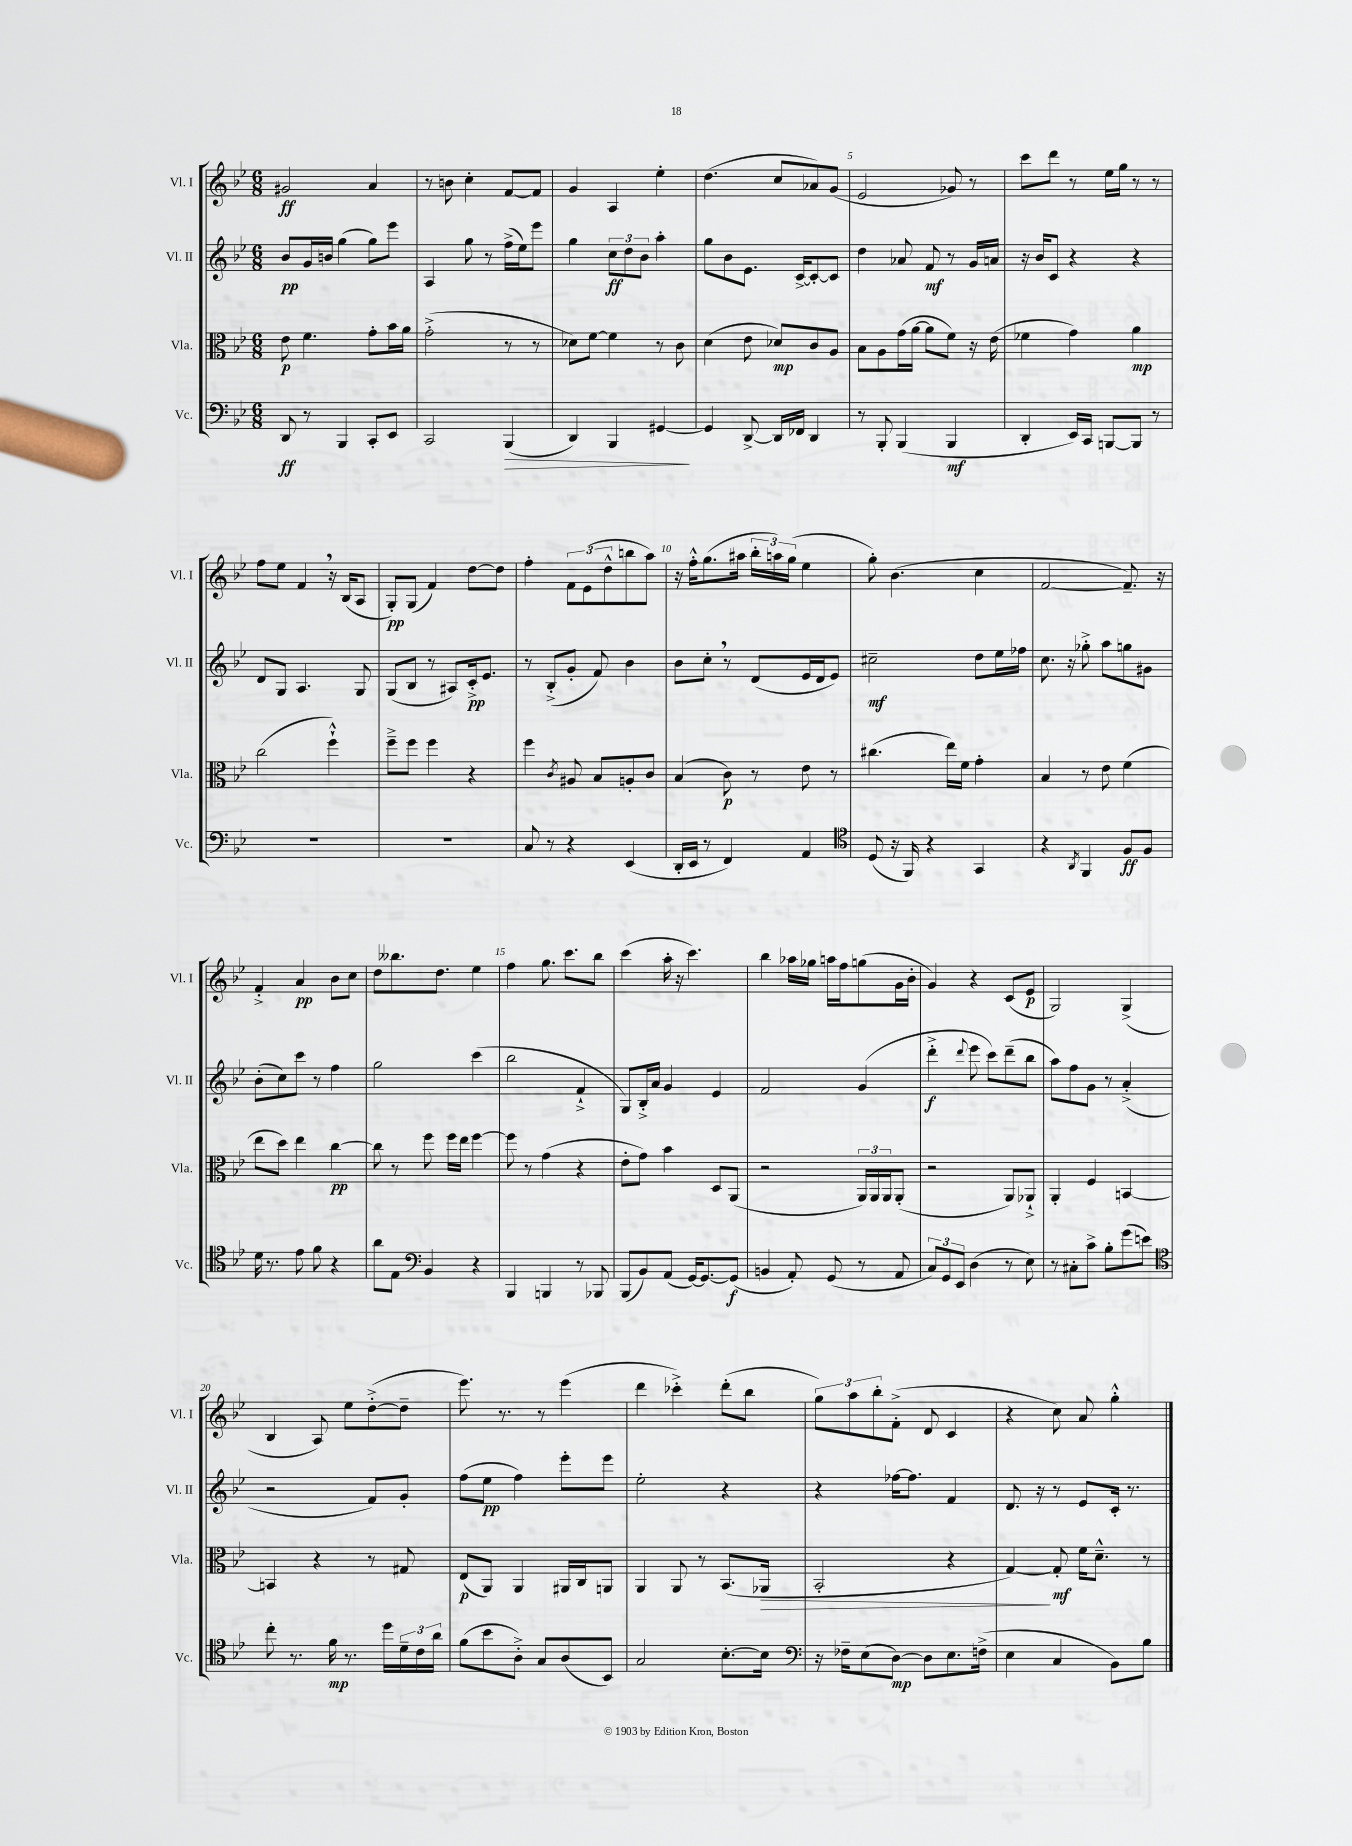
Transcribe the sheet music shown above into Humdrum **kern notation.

**kern	**dynam	**kern	**dynam	**kern	**dynam	**kern	**dynam
*part4	*part4	*part3	*part3	*part2	*part2	*part1	*part1
*staff4	*staff4	*staff3	*staff3	*staff2	*staff2	*staff1	*staff1
*I"Vc.	*	*I"Vla.	*	*I"Vl. II	*	*I"Vl. I	*
*I'Vc.	*	*I'Vla.	*	*I'Vl. II	*	*I'Vl. I	*
*clefF4	*	*clefC3	*	*clefG2	*	*clefG2	*
*k[b-e-]	*	*k[b-e-]	*	*k[b-e-]	*	*k[b-e-]	*
*M6/8	*	*M6/8	*	*M6/8	*	*M6/8	*
=1	=1	=1	=1	=1	=1	=1	=1
8DD/	ff	8e-\	p	8b-/L	pp	2g#X/	ff
8r	.	4.f\	.	16g/L	.	.	.
.	.	.	.	16bn/JJ	.	.	.
4BBB-/	.	.	.	(4gg\	.	.	.
8CC'/L	.	8g'\L	.	8gg\L)	.	4a/	.
8EE-/J	.	16b-\L	.	8eee-\J	.	.	.
.	.	16a\JJ	.	.	.	.	.
=2	=2	=2	=2	=2	=2	=2	=2
2CC/	.	(2g'^\	.	4A/	.	8r	.
.	.	.	.	.	.	8bn\	.
.	.	.	.	8gg\	.	4cc'\	.
.	.	.	.	8r	.	.	.
!	!LO:HP:b	!	!	!	!	!	!
(4BBB-/	>	8r	.	(16ff^\LL	.	[8f/L	.
.	.	.	.	16ee-\J)	.	.	.
.	.	8r	.	8eee-\J	.	8f/J]	.
=3	=3	=3	=3	=3	=3	=3	=3
4DD/)	.	8d-X\L)	.	4gg\	.	4g/	.
.	.	[8f\J	.	.	.	.	.
4BBB-/	.	4f\]	.	12cc\L	ff	4A/	.
.	.	.	.	12dd\	.	.	.
.	.	.	.	12b-\J	.	.	.
[4GG#X/	.	8r	.	4aa'\	.	4ee-'\	.
.	.	8c\	.	.	.	.	.
.	]	.	.	.	.	.	.
=4	=4	=4	=4	=4	=4	=4	=4
4GG#/]	.	(4d\	.	8gg\L	.	(4.dd\	.
.	.	.	.	8b-\	.	.	.
[8DD^/	.	8e-\	.	8.e-\J	.	.	.
16DD/LL]	.	8d-X/L)	mp	.	.	8cc/L	.
16FF-X/JJ	.	.	.	[16c^/KL	.	.	.
4DD/	.	8c/	.	8c'/_	.	8a-X/)	.
.	.	8A/J	.	8c/J]	.	(8g/J	.
=5	=5	=5	=5	=5	=5	=5	=5
8r	.	8B-\L	.	4dd\	.	2e-/	.
8BBB-'/	.	8A\	.	.	.	.	.
(4BBB-/	.	(16g\L	.	8a-X/	.	.	.
.	.	[16a\JJ	.	.	.	.	.
.	.	8a\L]	.	8f/	mf	.	.
4BBB-/	mf	8f\J)	.	8r	.	8g-X/)	.
.	.	16r	.	16g/LL	.	8r	.
.	.	(16e-\	.	16an/JJ	.	.	.
=6	=6	=6	=6	=6	=6	=6	=6
4DD'/	.	4f-X\	.	16r	.	8ccc\L	.
.	.	.	.	16b-/KL	.	.	.
.	.	.	.	8c/J	.	8ddd\J	.
16EE-/LL)	.	4g\)	.	4r	.	8r	.
16CC/JJ	.	.	.	.	.	.	.
[8BBBn/L	.	.	.	.	.	16ee-\LL	.
.	.	.	.	.	.	16gg\JJ	.
8BBB/J]	.	4a\	mp	4r	.	8r	.
8r	.	.	.	.	.	8r	.
!!LO:LB:g=z
=7	=7	=7	=7	=7	=7	=7	=7
2.r	.	(2cc\	.	8d/L	.	8ff\L	.
.	.	.	.	8G/J	.	8ee-\J	.
.	.	.	.	4.A/	.	4f,/	.
.	.	4ff`^^\)	.	.	.	16r	.
.	.	.	.	.	.	(16B-/KL	.
.	.	.	.	8G/	.	8A/J	.
=8	=8	=8	=8	=8	=8	=8	=8
2.r	.	8ff~^\L	.	(8G/L	.	8G'/L)	pp
.	.	8ff\J	.	8B-/J	.	(8G/J	.
.	.	4ff\	.	8r	.	4f/)	.
.	.	.	.	8A#X/L)	.	.	.
.	.	4r	.	16c'^/k	pp	[8dd\L	.
.	.	.	.	8.e-/J	.	.	.
.	.	.	.	.	.	8dd\J]	.
=9	=9	=9	=9	=9	=9	=9	=9
8C/	.	4ff\	.	8r	.	4ff'\	.
8r	.	.	.	(8B-'^/L	.	.	.
.	.	8qc/	.	.	.	.	.
4r	.	8A#X/	.	8g'/J	.	12f\L	.
.	.	.	.	.	.	(12e-\	.
.	.	8B-/L	.	8f/)	.	.	.
.	.	.	.	.	.	12dd^^\	.
(4EE-/	.	8An'/	.	4b-\	.	8bbn\	.
.	.	8c/J	.	.	.	8aa\J)	.
=10	=10	=10	=10	=10	=10	=10	=10
16DD'/LL	.	(4B-/	.	8b-\L	.	16r	.
16EE-/JJ	.	.	.	.	.	16ff'^^\KL	.
8r	.	.	.	8cc',\J	.	(8.gg\	.
4FF/)	.	8c\)	p	8r	.	.	.
.	.	.	.	.	.	16aa#X\Jk	.
.	.	8r	.	(8d/L	.	24bb-'\LL	.
.	.	.	.	.	.	24aan\)	.
.	.	.	.	.	.	(24gg\JJ	.
4AA/	.	8e-\	.	16e-/L	.	4ee-\	.
.	.	.	.	16d/J	.	.	.
.	.	8r	.	8e-/J)	.	.	.
=11	=11	=11	=11	=11	=11	=11	=11
*clefC4	*	*	*	*	*	*	*
(8D/	.	(4.cc#X\	.	2cc#X~\	mf	8gg'\)	.
16r	.	.	.	.	.	(4.b-\	.
16FF/)	.	.	.	.	.	.	.
4r	.	.	.	.	.	.	.
.	.	16ee-\LL)	.	.	.	.	.
.	.	16f\JJ	.	.	.	.	.
4GG/	.	4g'\	.	8dd\L	.	4cc\	.
.	.	.	.	16ee-\L	.	.	.
.	.	.	.	16ff-X\JJ	.	.	.
=12	=12	=12	=12	=12	=12	=12	=12
4r	.	4B-/	.	8.cc\	.	[2f/	.
.	.	.	.	16r	.	.	.
8qAA/	.	.	.	.	.	.	.
4FF/	.	8r	.	8gg-X'^\	.	.	.
.	.	8e-\	.	8aa\L	.	.	.
8F/L	ff	(4f\	.	8ggn\	.	8.f~/])	.
8F/J	.	.	.	8g#X\J	.	.	.
.	.	.	.	.	.	16r	.
!!LO:LB:g=z
=13	=13	=13	=13	=13	=13	=13	=13
16d\	.	8ee-\L	.	(8b-'\L	.	4f'^/	.
8.r	.	.	.	.	.	.	.
.	.	8dd\J)	.	8cc\)	.	.	.
8e-\	.	4ee-\	.	8ccc\J	.	4a/	pp
8f\	.	.	.	8r	.	.	.
4r	.	[4cc\	pp	4ff\	.	8b-\L	.
.	.	.	.	.	.	8cc\J	.
=14	=14	=14	=14	=14	=14	=14	=14
8a\L	.	8cc\]	.	2gg\	.	8dd\L	.
8E-\J	.	8r	.	.	.	8.bb--X\	.
*clefF4	*	*	*	*	*	*	*
4BB-/	.	8ff\	.	.	.	.	.
.	.	.	.	.	.	8.dd\J	.
.	.	16ff\LL	.	.	.	.	.
.	.	16ee-\JJ	.	.	.	.	.
4r	.	[4ff\	.	(4ccc\	.	4ee-\	.
=15	=15	=15	=15	=15	=15	=15	=15
4BBB-/	.	8ff\]	.	2bb-\	.	4ff\	.
.	.	8r	.	.	.	.	.
4BBBn/	.	(4g\	.	.	.	8.gg\	.
.	.	.	.	.	.	8.ccc\L	.
8r	.	4r	.	4f`^/	.	.	.
8BBB-X/	.	.	.	.	.	8bb-\J	.
=16	=16	=16	=16	=16	=16	=16	=16
(8BBB-/L	.	8e-'\L	.	8G/L)	.	(4ccc\	.
8BB-/)	.	8g\J)	.	16B-'^/L	.	.	.
.	.	.	.	16a/JJ	.	.	.
(8AA/J	.	4b-\	.	4g/	.	16aa'\	.
.	.	.	.	.	.	16r	.
[16GG/KL)	.	.	.	.	.	4.ccc\)	.
8.GG/_	.	.	.	.	.	.	.
.	.	8D/L	.	4e-/	.	.	.
(8GG/J]	f	(8AA/J	.	.	.	.	.
=17	=17	=17	=17	=17	=17	=17	=17
4BBn/	.	2r	.	2f/	.	4bb-\	.
8AA'/)	.	.	.	.	.	16aa-X\LL	.
.	.	.	.	.	.	16gg-X\JJ	.
(8GG/	.	.	.	.	.	16aan\LL	.
.	.	.	.	.	.	16ff\J	.
8r	.	24AA/LL)	.	(4g/	.	(8ggn\	.
.	.	24AA/	.	.	.	.	.
.	.	24AA/J	.	.	.	.	.
8AA/	.	(8AA'/J	.	.	.	16g\L	.
.	.	.	.	.	.	16b-'\JJ	.
=18	=18	=18	=18	=18	=18	=18	=18
12C/L)	.	2r	.	4ddd'^\	f	4g/)	.
12GG/	.	.	.	.	.	.	.
12EE-/J	.	.	.	.	.	.	.
.	.	.	.	8qqddd/	.	.	.
(4D\	.	.	.	8eee-\	.	4r	.
.	.	.	.	8ccc\L)	.	.	.
8r	.	8AA/L)	.	(8ddd~\	.	(8c/L	.
8E-\)	.	8AA-X`^/J	.	8bb-\J	.	8e-/J	p
=19	=19	=19	=19	=19	=19	=19	=19
8r	.	4AA'/	.	8aa\L)	.	2G/)	.
8C#X'\L	.	.	.	8ff\	.	.	.
8c^\J	.	4F/	.	8g\J	.	.	.
8B-'\L	.	.	.	8r	.	.	.
(8g\	.	[4BBn/	.	(4a'^/	.	(4G^/	.
8en\J)	.	.	.	.	.	.	.
!!LO:LB:g=z
=20	=20	=20	=20	=20	=20	=20	=20
*clefC4	*	*	*	*	*	*	*
8cc'\	.	4BBn/]	.	2r	.	4B-/	.
8.r	.	.	.	.	.	.	.
.	.	4r	.	.	.	8A/)	.
16f\	mp	.	.	.	.	.	.
8.r	.	.	.	.	.	8ee-\L	.
.	.	8r	.	8f/L)	.	([8dd'^\	.
16dd\LL	.	.	.	.	.	.	.
24d~\	.	8G#X/	.	8g'/J	.	8dd~\J]	.
24c\	.	.	.	.	.	.	.
24a\JJ	.	.	.	.	.	.	.
=21	=21	=21	=21	=21	=21	=21	=21
(8f\L	.	(8E-/L	p	(8ff\L	.	8.eee-\)	.
8b-\	.	8AA/J)	.	8ee-\J	pp	.	.
.	.	.	.	.	.	8.r	.
8A'^\J)	.	4AA/	.	4ff\)	.	.	.
8G/L	.	.	.	.	.	8r	.
(8A/	.	16AA#X/LL	.	8eee-'\L	.	(4eee-\	.
.	.	16C/J	.	.	.	.	.
8BB-/J)	.	8AAn/J	.	8eee-\J	.	.	.
=22	=22	=22	=22	=22	=22	=22	=22
2G/	.	4AA/	.	2ee-'\	.	4ddd\	.
.	.	8AA/	.	.	.	4ccc-X'^\)	.
.	.	8r	.	.	.	.	.
[8.B-'\L	.	(8.BB-/L	.	4r	.	(8ddd'\L	.
.	.	.	.	.	.	8bb-\J	.
!	!	!	!LO:HP:b	!	!	!	!
16B-\Jk]	.	16AA-X/Jk	>	.	.	.	.
=23	=23	=23	=23	=23	=23	=23	=23
*clefF4	*	*	*	*	*	*	*
16r	.	2BB-'/	.	4r	.	12gg\L)	.
16F-X~\KL	.	.	.	.	.	.	.
.	.	.	.	.	.	12aa\	.
(8E-\	.	.	.	.	.	.	.
.	.	.	.	.	.	12bb-'\	.
[8D\J)	mp	.	.	[16ff-X\KL	.	(8f'^\J	.
.	.	.	.	8.ff-\J]	.	.	.
8D\L]	.	.	.	.	.	8d/	.
8.E-\	.	4r	.	4f/	.	4c/	.
(16Fn^\Jk	.	.	.	.	.	.	.
=24	=24	=24	=24	=24	=24	=24	=24
4E-\	.	[4G/)	.	8.d/	.	4r	.
.	.	.	.	16r	.	.	.
4C/	.	8G'/]	] mf	8r	.	8cc\)	.
.	.	16f\KL	.	8e-/L	.	8a/	.
.	.	8.d~^^\J	.	.	.	.	.
8BB-\L)	.	.	.	16c'/Jk	.	4gg'^^\	.
.	.	.	.	8.r	.	.	.
8B-\J	.	8r	.	.	.	.	.
==	==	==	==	==	==	==	==
*-	*-	*-	*-	*-	*-	*-	*-
